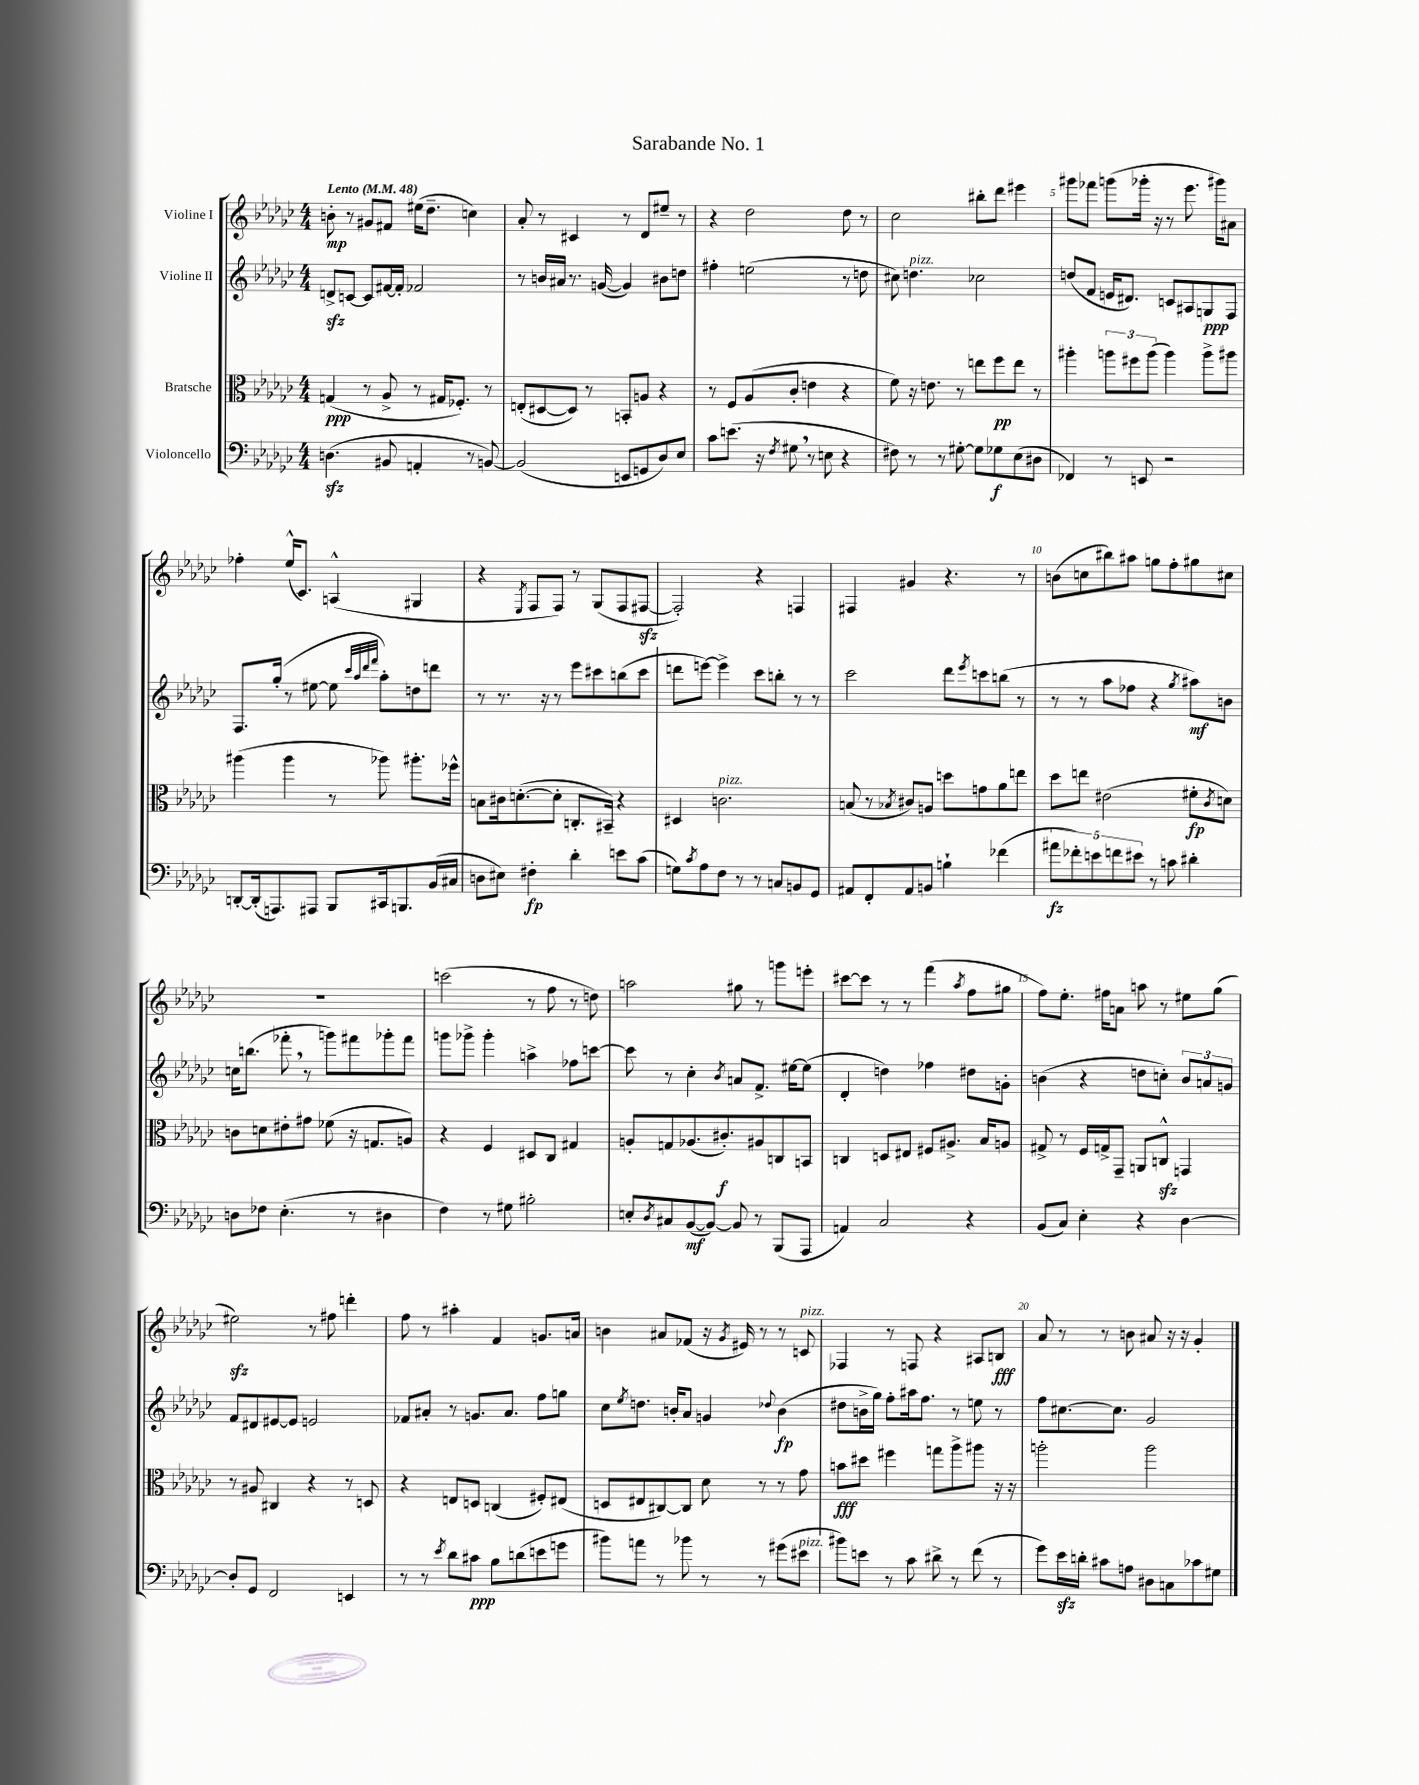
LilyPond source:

\header { title = "Sarabande No. 1" }
<<
\new StaffGroup <<
\new Staff = "s0" \with { instrumentName = "Violine I" } {
    \clef treble \key ges \major \numericTimeSignature \time 4/4 \tempo "Lento" 4 = 48
    b'8-.\mp r8 gis'8 fis'8 eis''16( des''8.-- c''4) |
    aes'8-. r8 cis'4 r8 des'8 eis''8-- r8 |
    r4 des''2 des''8 r8 |
    ces''2 bis''8-. des'''8 eis'''4 |
    gis'''8 fes'''8 g'''8( ges'''16-. r16 r8 ees'''8. gis'''16) ais'8 |
    fes''4-. ees''16-^( ces'8.) a4-^( gis4 |
    r4 \acciaccatura { ees8 } f8 f8) r8 ges8( f8 fis8~\sfz |
    fis2-.) r4 f4 |
    fis4 gis'4 r4. r8 |
    b'8( c''8 bis''8) ais''8 g''8 f''8-. gis''8 cis''8 |
    R1 |
    c'''2( r8 f''8 r8 d''8) |
    a''2 gis''8 r8 g'''8 e'''8-. |
    cis'''8~ cis'''8 r8 r8 f'''4( \acciaccatura { aes''8 } f''8 gis''8 |
    f''8) ees''8.-. fis''16 a'8 a''8 r8 eis''8 ges''8( |
    eis''2\sfz) r8 fis''8 d'''4-. |
    f''8 r8 ais''4-. f'4 g'8. a'16 |
    b'4 ais'8 fes'8( r16 \acciaccatura { ges'8 } eis'16) r8 r8 c'8^\markup { \italic "pizz." } |
    fes4 r8 f8 r4 ais8 b8\fff |
    aes'8 r8 r8 b'8 ais'8 r16 r16 ges'4-. \bar "|." |
}
\new Staff = "s1" \with { instrumentName = "Violine II" } {
    \clef treble \key ges \major \numericTimeSignature \time 4/4
    d'8->\sfz c'8~ c'8 fis'16~ fis'16-. fes'2 |
    r8 b'16 ais'16 r8. g'16~( g'4) bis'8 d''8 |
    fis''4-. e''2( r8 d''8 |
    cis''8) d''4.^\markup { \italic "pizz." } ces''2 |
    d''8( f'8 e'16 dis'8.) c'8 ais8 g8\ppp f8 |
    f8. ges''16-.( r8 eis''8~ eis''8 \grace { ces'''32 aes''32 des'''32 f'''32 } aes''8-.) d''8 d'''8 |
    r8 r8. r16 r8 ees'''8 cis'''8 b''8( cis'''8 |
    d'''8 e'''8~) e'''4-> ces'''8 b''8-. r8 r8 |
    ces'''2 des'''8 \acciaccatura { ees'''8 } c'''8 b''8( r8 |
    r8 r8 aes''8 fes''8 r4 \acciaccatura { ges''8 } ais''8\mf) b'8 |
    c''16 b''8.( fes'''8-. \breathe r8 g'''8) fis'''8 ges'''8-. fis'''8 |
    g'''8 ges'''8-> ges'''4-. a''4-> fes''8 c'''8~ |
    c'''8 r8 ces''4-. \acciaccatura { bes'8 } a'8 f'8.-> eis''16~ eis''8( |
    des'4-. d''4) fes''4 dis''8 g'8-. |
    b'4( r4 d''8 c''8-.) \tuplet 3/2 { b'8 a'8 g'8 } |
    f'8 dis'8 eis'8~ eis'8 e'2 |
    fes'8 ais'8-. r8 g'8. ais'8. f''8 g''8 |
    ces''8 \acciaccatura { ees''8 } d''8. b'16-. aes'8 g'4 \appoggiatura { des''8 } b'4\fp( |
    dis''8 b'16-> ges''16) f''8-. ais''16 f''8. r8 e''8 r8 |
    f''8 cis''8.~ cis''8. ges'2 \bar "|." |
}
\new Staff = "s2" \with { instrumentName = "Bratsche" } {
    \clef alto \key ges \major \numericTimeSignature \time 4/4
    g4\ppp( r8 aes8-> r8 gis16 fes8.-.) r8 |
    e8-.( dis8~ dis8) r8 b,8-. a8 r4 |
    r8 f8 aes8( ces'8-. e'4 r4 |
    f'8) r16 e'8. r8 e''8 f''8\pp e''8 r8 |
    ais''4-. \tuplet 3/2 { a''8 fis''8 a''8( } a''4) a''8-> ais''8 |
    ais''4( ais''4 r8 aes''8) ais''8.-. fes''16-^ |
    b8 cis'16 d'8.~-.( d'8-. c8.-. bis,16--) r4 |
    dis4 c'2.^\markup { \italic "pizz." } |
    b8( r8 \acciaccatura { bes8 } cis'8) a8 d''8 g'8 aes'8 e''8 |
    des''8 e''8 eis'2( fis'8-.\fp \acciaccatura { ces'8 } d'8) |
    c'8 d'8 eis'8-. gis'8 fes'8( r16 g8. a8) |
    r4 f4 dis8 ces8 gis4 |
    a8-. g8 aes8.( cis'8.-.\f) ais8 c8 b,8 |
    c4 d8 eis8 fis8 ais8.-> bes16 a8 |
    gis8-> r8 f16 g16-> ges,8-- a,8 c8-^\sfz g,4 |
    r8 ais8 cis4 r4 r8 d8 |
    r4 e8 d8 c4( fis8-.) eis8( |
    d8 eis8 cis8~) cis8 des'8 r8 r8 ges'8 |
    b'8\fff dis''8 fis''4 g''8 aes''8-> ais''8 r16 r16 |
    a''2-. a''2 \bar "|." |
}
\new Staff = "s3" \with { instrumentName = "Violoncello" } {
    \clef bass \key ges \major \numericTimeSignature \time 4/4
    d4.\sfz( bis,8 a,4-. r8 b,8~) |
    b,2( e,8 g,8 des8) ees8 |
    ces'8 e'8.( r16 \acciaccatura { f8 } gis8 \breathe r8 e8 r4 |
    fis8) r8 r8 gis8~-. gis8 ges8\f ees8( dis8 |
    fes,4) r8 e,8 r2 |
    d,8~-. d,16-.( a,,8.) ais,,8 bes,,8 cis,16 b,,8. bes,16( cis16 |
    d8 eis8) fis4-.\fp des'4-. e'8 ces'8( |
    g8) \acciaccatura { ces'8 } aes8 f8 r8 r8 c8 b,8 ges,8 |
    ais,8 f,8-. ais,8 b,8 b4-! fes'4( |
    \tuplet 5/4 { ais'8\fz fes'8-.) e'8 f'8 eis'8 } r8 c'8 dis'4-. |
    d8 fes8 ees4.-.( r8 dis4 |
    f4) r8 gis8 bis2-. |
    e8-. \acciaccatura { des8 } cis8 bes,8~\mf( bes,8~) bes,8 r8 bes,,8( aes,,8 |
    a,4) ces2 r4 |
    bes,8( ces8) ees4-. r4 des4~ |
    des8-. ges,8 f,2 e,4 |
    r8 r8 \acciaccatura { ees'8 } des'8 cis'8\ppp bes8 d'8( e'8 g'8 |
    bis'8) a'8 r8 bes'8 r8 r8 gis'8( eis'8^\markup { \italic "pizz." } |
    bis'8) e'8 r8 ces'8 dis'8-> r8 f'8( r8 |
    ges'8) ees'16\sfz d'16-. cis'8 a8 dis8 c8 ces'8 gis8 \bar "|." |
}
>>
>>
\layout { \context { \Score \override BarNumber.break-visibility = ##(#f #t #t) barNumberVisibility = #(every-nth-bar-number-visible 5) } }
